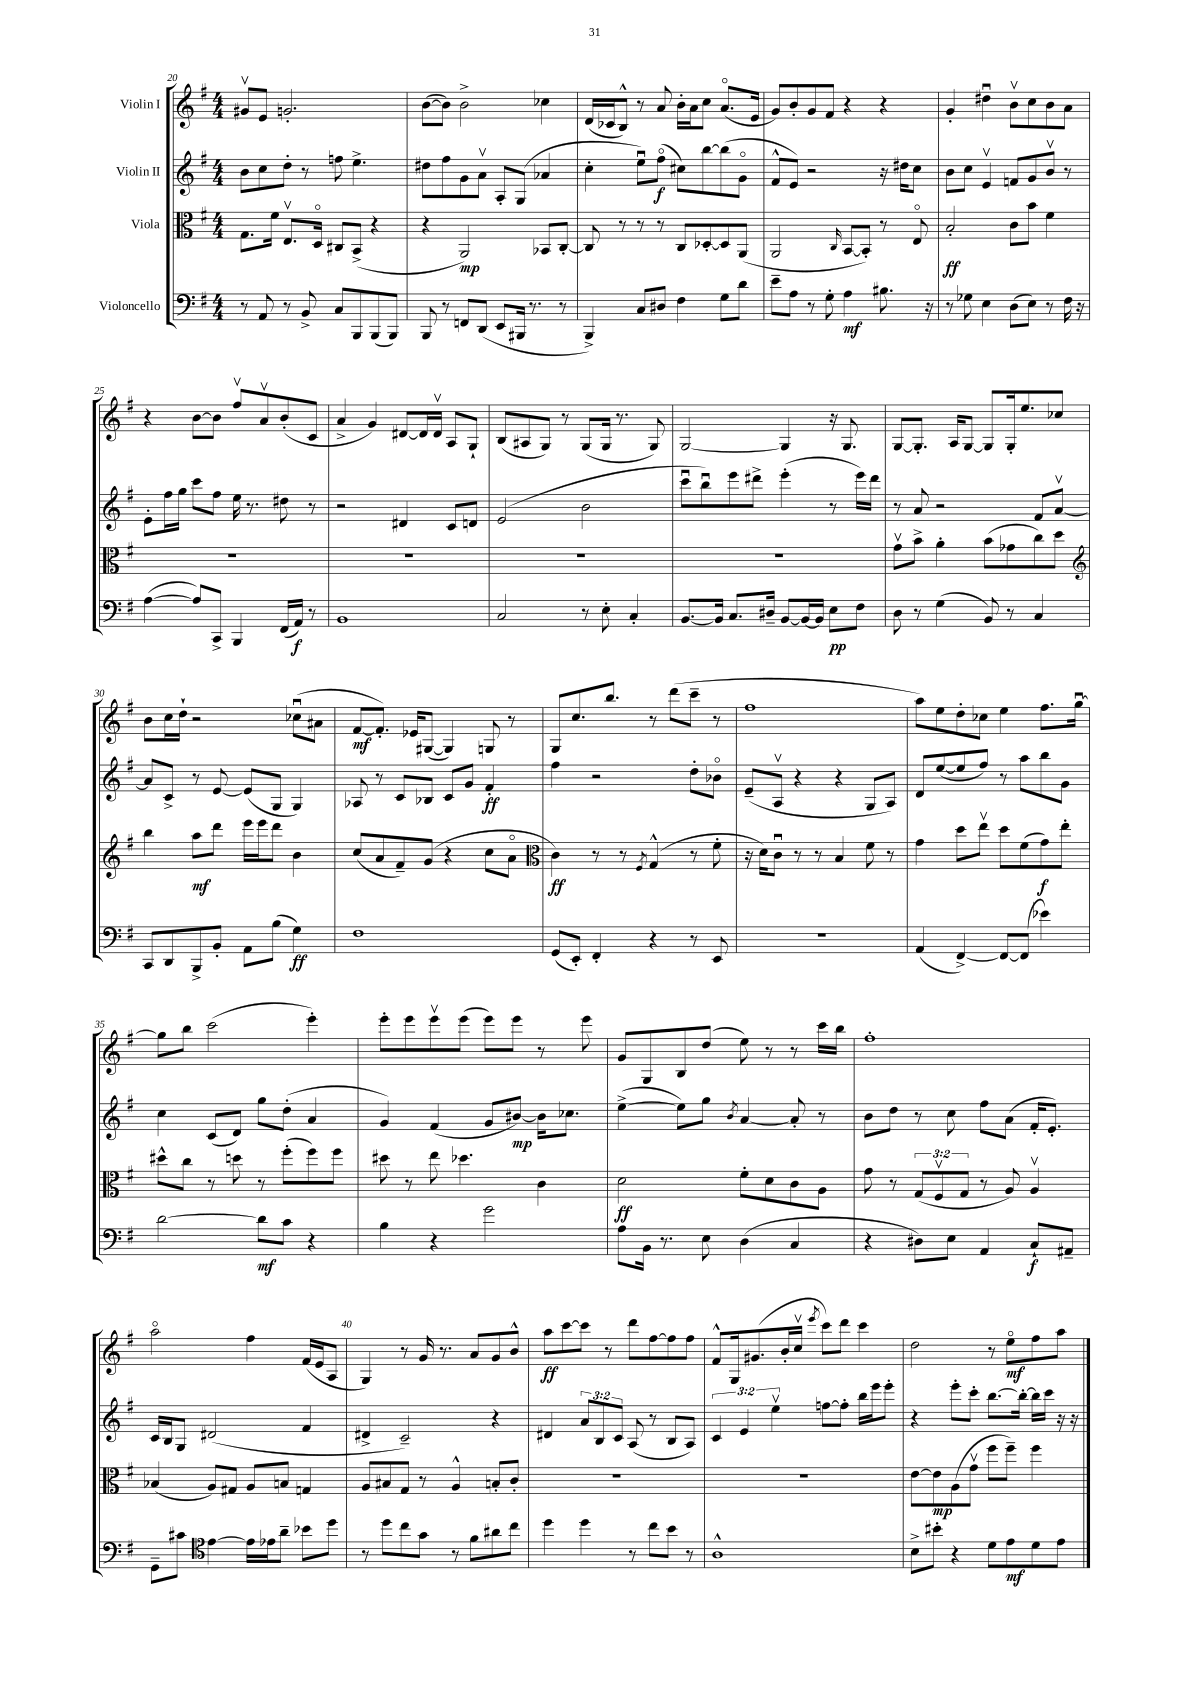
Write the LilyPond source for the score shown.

<<
\new StaffGroup <<
\new Staff = "s0" \with { instrumentName = "Violin I" } {
    \clef treble \key g \major \numericTimeSignature \time 4/4
    gis'8\upbow e'8 g'2.-. |
    b'8~( b'8) b'2-> ces''4 |
    d'16( ces'16 b8-^) r8 a'8 b'16-. a'16 c''8 a'8.\flageolet( e'16 |
    g'8) b'8-. g'8 fis'8 r4 r4 |
    g'4-. dis''4\downbow b'8\upbow c''8 b'8 a'8 |
    r4 b'8~ b'8 fis''8\upbow a'8\upbow b'8-.( c'8 |
    a'4-> g'4) dis'8~ dis'16 dis'16\upbow a8 g8-! |
    b8( ais8 g8) r8 g8( g16 r8. g8) |
    g2~ g4 r16 g8. |
    g8~ g8.-. a16 g8~ g8 g16-. e''8. ces''8 |
    b'8 c''16 d''16-! r2 ces''8\downbow( ais'8 |
    fis'8~\mf fis'8.-.) ees'16 gis8~( gis4) g8 r8 |
    g8 c''8. b''8. r8 d'''8( c'''8-- r8 |
    fis''1 |
    a''8) e''8 d''8-. ces''8 e''4 fis''8. g''16~\downbow |
    g''8 b''8 c'''2( e'''4-.) |
    e'''8-. e'''8 e'''8\upbow e'''8( e'''8) e'''8 r8 e'''8 |
    g'8 g8 b8 d''8( e''8) r8 r8 c'''16 b''16 |
    fis''1-. |
    a''2\flageolet fis''4 fis'16( e'16 a8 |
    g4) r8 g'16 r8. a'8 g'8 b'8-^ |
    a''8\ff c'''8~ c'''8 r8 d'''8 fis''8~ fis''8 fis''8 |
    fis'8-^ g16 gis'8.( b'16-. c''16\upbow \acciaccatura { e'''8 } c'''8) d'''8 c'''4 |
    d''2 r8 e''8\flageolet\mf fis''8 a''8 \bar "|." |
}
\new Staff = "s1" \with { instrumentName = "Violin II" } {
    \clef treble \key g \major \numericTimeSignature \time 4/4 \override Staff.TupletNumber.text = #tuplet-number::calc-fraction-text
    b'8 c''8 d''8-. r8 f''8 e''4.-> |
    dis''8 fis''8 g'8 a'8\upbow a8-. g8( aes'4 |
    c''4-. e''8\downbow) fis''8\flageolet\f( cis''8) b''8~ b''8( g'8\flageolet |
    fis'8-^ e'8) r2 r16 dis''16 c''8 |
    b'8 c''8 e'4\upbow f'8 g'8 b'8\upbow r8 |
    e'8-. fis''16 g''16 c'''8 fis''8 e''16 r8. dis''8 r8 |
    r2 dis'4 c'8 d'8 |
    e'2( b'2 |
    c'''8\downbow b''8\downbow) e'''8 dis'''8-> e'''4-.( r8 e'''16) dis'''16 |
    r8 a'8 r2 fis'8 a'8~\upbow |
    a'8 c'8-> r8 e'8~ e'8( g8 g4) |
    aes8 r8 c'8 bes8 c'8 g'8 fis'4-.\ff |
    fis''4 r2 d''8-. bes'8\flageolet |
    e'8--( a8\upbow r4 r4 g8 a8) |
    d'8 e''8~( e''8 fis''8) r8 a''8 b''8 g'8 |
    c''4 c'8( d'8) g''8 d''8-.( a'4 |
    g'4) fis'4( g'8 bis'8~\mp) bis'16 ces''8. |
    e''4~->( e''8) g''8 \acciaccatura { b'8 } a'4~ a'8-. r8 |
    b'8 d''8 r8 c''8 fis''8 a'8( fis'16-. e'8.-.) |
    c'16 b16 g8 dis'2( fis'4 |
    dis'4-> c'2--) r4 |
    dis'4 \tuplet 3/2 { a'8 b8 c'8 } a8( r8 b8 a8) |
    \tuplet 3/2 { c'4 e'4 e''4\upbow } f''8~ f''8-. b''16 e'''16 e'''8-. |
    r4 e'''8-. c'''8-. b''8.~ b''16~-. b''16 c'''16 r16 r16 \bar "|." |
}
\new Staff = "s2" \with { instrumentName = "Viola" } {
    \clef alto \key g \major \numericTimeSignature \time 4/4 \override Staff.TupletNumber.text = #tuplet-number::calc-fraction-text
    g8. fis'16 e8.\upbow d16\flageolet cis8 b,8->( r4 |
    r4 a,2\mp) bes,8 c8~-. |
    c8 r8 r8 r8 c8 des8~-. des8 a,8( |
    a,2 \grace { c16 } b,8~ b,8-.) r8 e8\flageolet |
    b2-.\ff c'8 b'8 fis'4 |
    R1 |
    R1 |
    R1 |
    R1 |
    g'8\upbow b'8-> a'4-. b'8( ges'8 c''8) d''8 |
    \clef treble b''4 a''8\mf d'''8 e'''16 e'''16 d'''8 b'4 |
    c''8( a'8 fis'8--) g'8( r4 c''8 a'8\flageolet |
    \clef alto c'4\ff) r8 r8 \acciaccatura { fis8 } g4-^( r8 fis'8-. |
    r16 d'16) c'8\downbow r8 r8 b4 fis'8 r8 |
    g'4 d''8 e''8\upbow d''8 fis'8( g'8\f) e''8-. |
    dis''8-^ c''8 r8 d''8 r8 fis''8-.( fis''8) fis''8 |
    dis''8 r8 e''8 des''4. c'4 |
    d'2\ff fis'8-. d'8 c'8 a8 |
    g'8 r8 \tuplet 3/2 { g8( fis8\upbow g8 } r8 a8) a4\upbow |
    bes4( a8) gis8 a8 b8 g4 |
    a8 bis8 g8 r8 a4-^ b8-. c'8-. |
    R1 |
    R1 |
    e'8~ e'8\mp a8( g'8\upbow fis''8 fis''8--) fis''4 \bar "|." |
}
\new Staff = "s3" \with { instrumentName = "Violoncello" } {
    \clef bass \key g \major \numericTimeSignature \time 4/4
    r8 a,8 r8 b,8-> c8 b,,8 b,,8( b,,8) |
    b,,8 r8 f,8 d,8( e,8 bis,,16 r8. r8 |
    b,,4->) c8 dis8 fis4 g8 d'8 |
    e'8-- a8 r8 g8-. a4\mf bis8. r16 |
    r8 ges8 e4 d8( e8) r8 fis16 r16 |
    a4~( a8) c,8-> b,,4 fis,16( a,16\f) r8 |
    b,1 |
    c2 r8 e8-. c4-. |
    b,8.~ b,16 c8. dis16-- b,8~ b,16~ b,16 e8\pp fis8 |
    d8 r8 g4( b,8) r8 c4 |
    c,8 d,8 b,,8-> b,8-. a,8 b8( g4\ff) |
    fis1 |
    g,8( e,8-.) fis,4-. r4 r8 e,8 |
    R1 |
    a,4( fis,4~->) fis,8~ fis,8( ees'4) |
    d'2~ d'8\mf c'8 r4 |
    b4 r4 g'2 |
    a8 b,16 r8. e8 d4( c4 |
    r4 dis8) e8 a,4 c8-!\f ais,8-- |
    g,8-- cis'8 \clef tenor e'4~ e'16 ees'16 a'8-- bes'8 d''8 |
    r8 d''8 c''8 g'8 r8 fis'8 ais'8 c''8 |
    d''4 d''4 r8 c''8 b'8 r8 |
    a1-^ |
    b8-> bis'8-. r4 d'8 e'8\mf d'8 e'8 \bar "|." |
}
>>
>>
\layout { \context { \Score currentBarNumber = #20 \override BarNumber.break-visibility = ##(#f #t #t) barNumberVisibility = #(every-nth-bar-number-visible 5) } }
